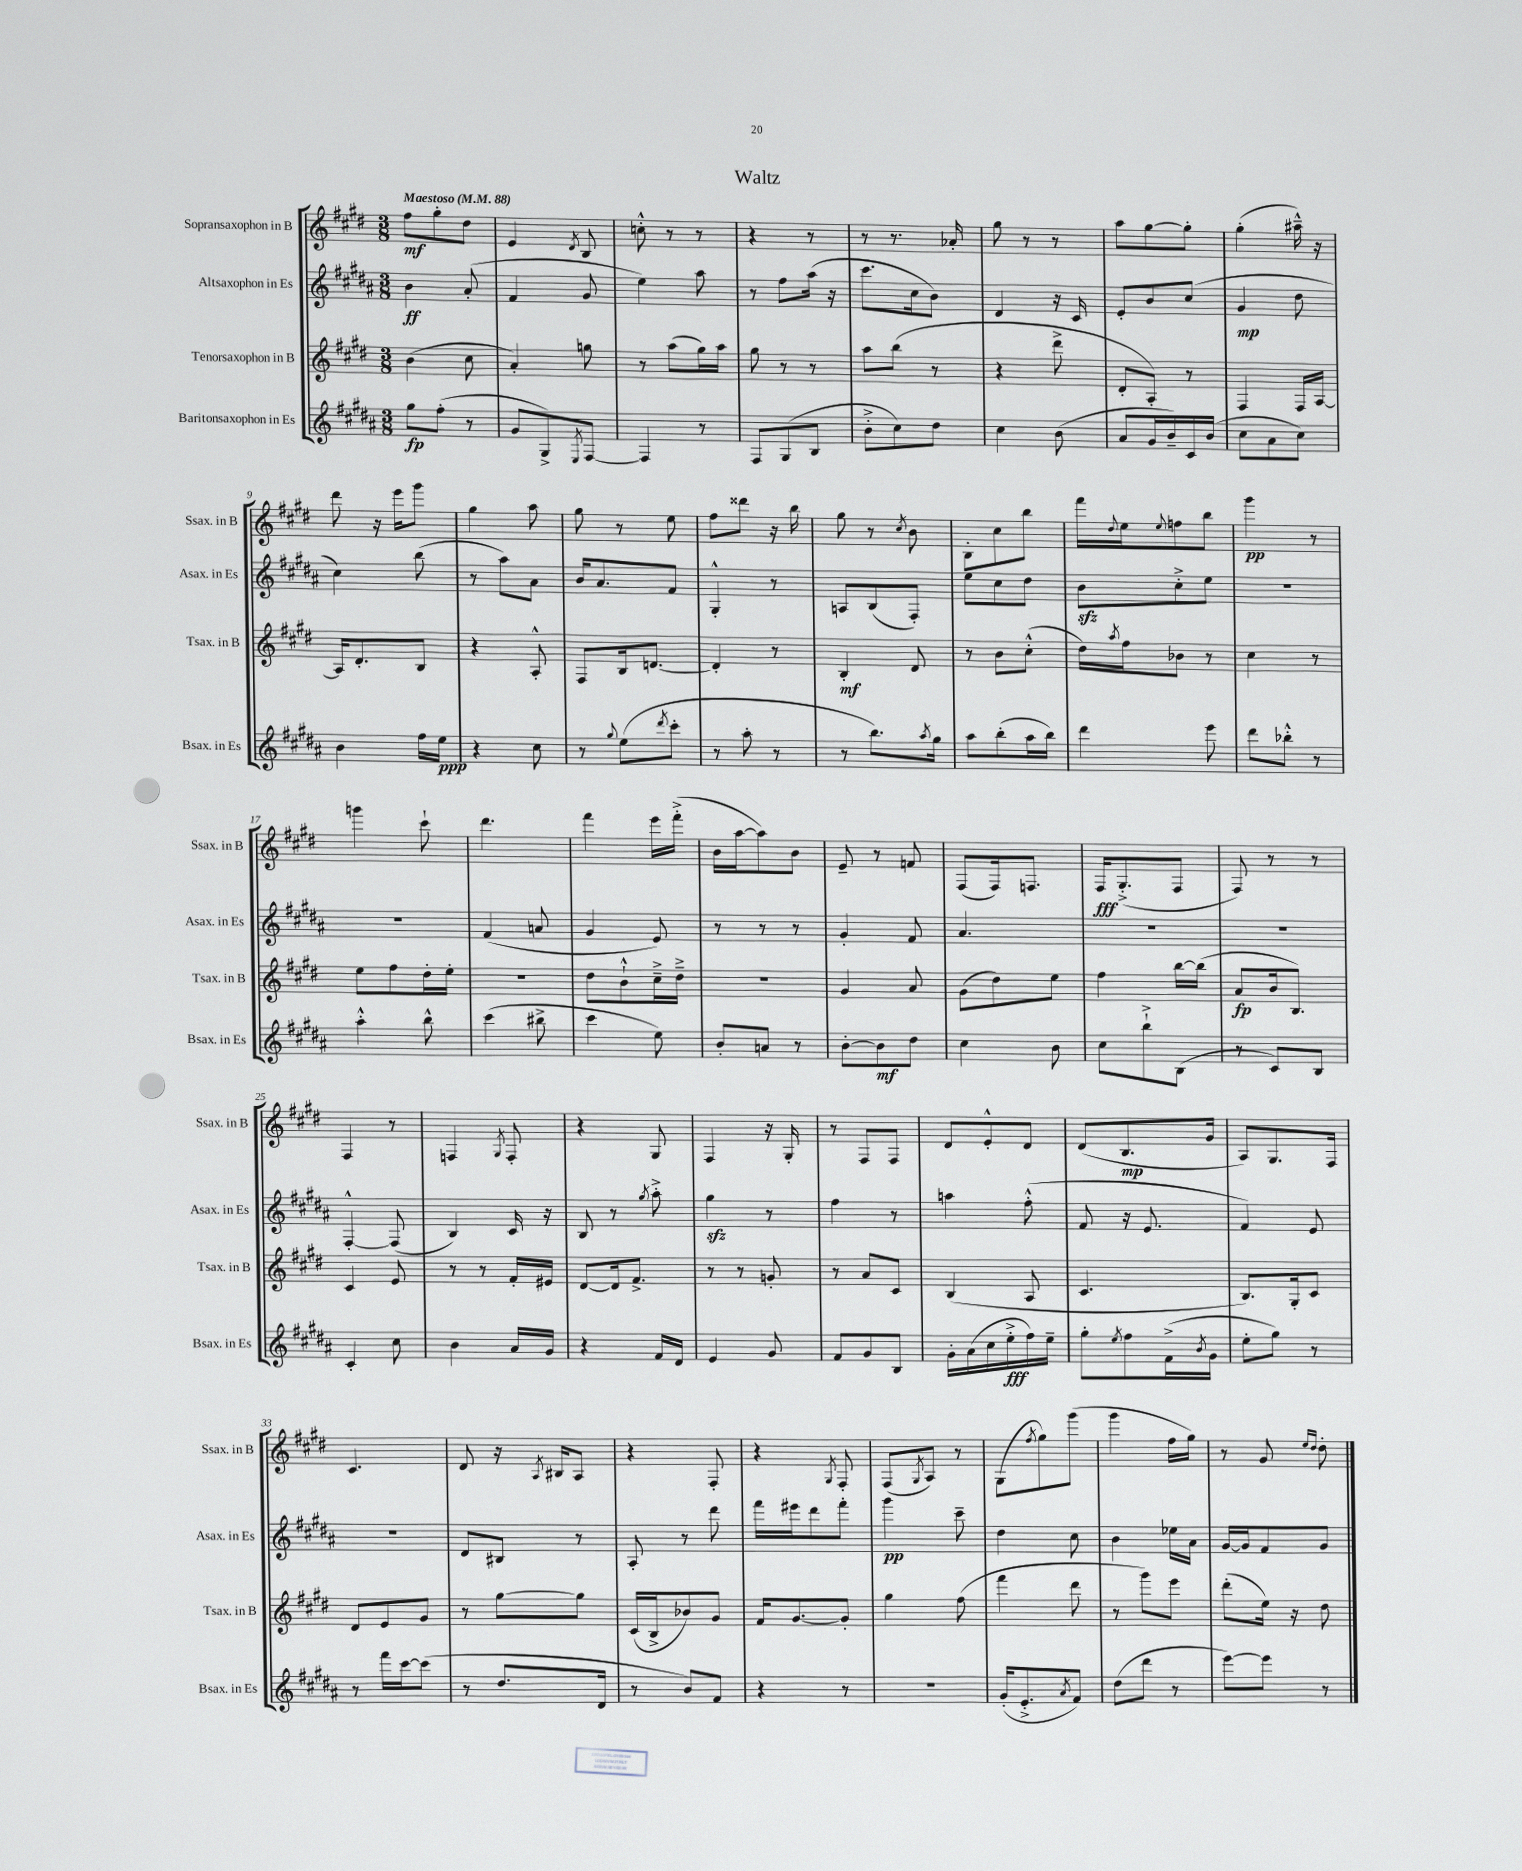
\header { title = "Waltz" }
<<
\new StaffGroup <<
\new Staff = "s0" \with { instrumentName = "Sopransaxophon in B" shortInstrumentName = "Ssax. in B" } {
    \clef treble \key e \major \numericTimeSignature \time 3/8 \tempo "Maestoso" 4 = 88
    fis''8\mf gis''8-. dis''8 |
    e'4 \acciaccatura { dis'8 } b8 |
    c''8-.-^ r8 r8 |
    r4 r8 |
    r8 r8. aes'16-. |
    gis''8 r8 r8 |
    a''8 gis''8~ gis''8-. |
    gis''4-.( ais''16---^) r16 |
    dis'''8 r16 e'''16 gis'''8 |
    gis''4 a''8 |
    gis''8 r8 e''8 |
    fis''8 disis'''8 r16 b''16 |
    gis''8 r8 \acciaccatura { cis''8 } b'8 |
    b8-. cis''8 b''8 |
    fis'''16 \appoggiatura { dis''8 } e''16 \appoggiatura { e''8 } f''8 b''8 |
    gis'''4\pp r8 |
    g'''4 cis'''8-! |
    dis'''4. |
    fis'''4 e'''16 fis'''16-.->( |
    b'16 a''16~ a''8) b'8 |
    e'8-- r8 f'8 |
    fis8( fis16) f8. |
    fis16\fff gis8.-.->( fis8 |
    fis8) r8 r8 |
    fis4 r8 |
    f4 \acciaccatura { gis8 } f8-. |
    r4 gis8 |
    fis4 r16 gis16-. |
    r8 fis8 fis8 |
    dis'8 e'8-.-^ dis'8 |
    dis'8( b8.\mp gis'16 |
    a8) gis8. fis16 |
    cis'4. |
    dis'8 r16 \acciaccatura { a8 } bis16 a8 |
    r4 fis8-. |
    r4 \acciaccatura { gis8 } fis8-. |
    fis8( \acciaccatura { gis8 } a8) r8 |
    gis8( \acciaccatura { fis''8 } gis''8) gis'''8( |
    gis'''4 fis''16 gis''16) |
    r8 gis'8 \grace { e''16 dis''16 } dis''8-. \bar "|." |
}
\new Staff = "s1" \with { instrumentName = "Altsaxophon in Es" shortInstrumentName = "Asax. in Es" } {
    \clef treble \key b \major \numericTimeSignature \time 3/8
    b'4\ff ais'8-.( |
    fis'4 gis'8 |
    e''4) ais''8 |
    r8 fis''8 ais''16( r16 |
    cis'''8. cis''16 b'8) |
    dis'4 r16 cis'16 |
    e'8-. b'8 cis''8( |
    gis'4\mp dis''8 |
    cis''4) b''8( |
    r8 ais''8) ais'8 |
    b'16 ais'8. fis'8 |
    gis4-.-^ r8 |
    a8 b8( fis8-.) |
    e''8 cis''8 dis''8 |
    b'8\sfz cis''8-.-> e''8 |
    R4. |
    R4. |
    fis'4( a'8 |
    gis'4 e'8) |
    r8 r8 r8 |
    gis'4-. fis'8 |
    ais'4. |
    R4. |
    R4. |
    fis4~-.-^ fis8( |
    b4) cis'16 r16 |
    b8 r8 \acciaccatura { gis''8 } ais''8-.-> |
    gis''4\sfz r8 |
    fis''4 r8 |
    a''4 fis''8-.-^( |
    fis'8 r16 e'8. |
    fis'4) e'8 |
    r4. |
    dis'8 bis8 r8 |
    ais8-. r8 dis'''8 |
    fis'''16 eis'''16 dis'''8 fis'''8-. |
    gis'''4\pp cis'''8-- |
    dis''4 cis''8 |
    b'4 ees''16 ais'16 |
    gis'16~ gis'16 fis'8 gis'8 \bar "|." |
}
\new Staff = "s2" \with { instrumentName = "Tenorsaxophon in B" shortInstrumentName = "Tsax. in B" } {
    \clef treble \key e \major \numericTimeSignature \time 3/8
    b'4( cis''8 |
    a'4-.) g''8 |
    r8 a''8( gis''16) a''16 |
    gis''8 r8 r8 |
    a''8 b''8( r8 |
    r4 dis'''8-> |
    dis'8-. a8-.) r8 |
    fis4 fis16 a16~ |
    a16 dis'8.-. b8 |
    r4 a8-.-^ |
    fis8 b16 d'8.~ |
    d'4-. r8 |
    b4-.\mf dis'8 |
    r8 b'8 cis''8-.-^( |
    dis''16) \acciaccatura { a''8 } fis''16 bes'8 r8 |
    cis''4 r8 |
    e''8 fis''8 dis''16-. e''16-. |
    R4. |
    dis''8 b'8-!-^ cis''16---> dis''16---> |
    R4. |
    gis'4 a'8 |
    gis'8( dis''8) e''8 |
    fis''4 b''16~ b''16( |
    a'8\fp b'16 b8.) |
    cis'4 e'8 |
    r8 r8 fis'16-. eis'16 |
    dis'8~ dis'16 fis'8.-> |
    r8 r8 g'8-. |
    r8 a'8 cis'8 |
    b4( a8 |
    cis'4. |
    b8.) gis16-. cis'8 |
    dis'8 e'8 gis'8 |
    r8 gis''8~ gis''8 |
    cis'16( b16-> bes'8) gis'8 |
    fis'16 gis'8.~ gis'8-. |
    gis''4 fis''8( |
    fis'''4 dis'''8 |
    r8 gis'''8) e'''8 |
    dis'''8-.( e''16) r16 dis''8 \bar "|." |
}
\new Staff = "s3" \with { instrumentName = "Baritonsaxophon in Es" shortInstrumentName = "Bsax. in Es" } {
    \clef treble \key b \major \numericTimeSignature \time 3/8
    gis''8\fp fis''8-.( r8 |
    gis'8 gis8->) \acciaccatura { e8 } fis8~ |
    fis4 r8 |
    fis8 gis8( b8 |
    b'8-.-> cis''8) dis''8 |
    cis''4 b'8( |
    ais'8 gis'16 b'16--) cis'16 b'16( |
    cis''8 ais'8 cis''8) |
    b'4 fis''16 e''16\ppp |
    r4 cis''8 |
    r8 \appoggiatura { gis''8 } e''8( \acciaccatura { dis'''8 } cis'''8-. |
    r8 ais''8-. r8 |
    r8 b''8.) \acciaccatura { ais''8 } gis''16 |
    ais''8 b''8-.( ais''16 b''16) |
    dis'''4 e'''8 |
    dis'''8 bes''8-.-^ r8 |
    ais''4-.-^ b''8-^ |
    cis'''4( bis''8-> |
    cis'''4 e''8) |
    b'8-. a'8 r8 |
    b'8~-. b'8\mf dis''8 |
    cis''4 b'8 |
    cis''8 b''8-!-> b8( |
    r8 cis'8) b8 |
    cis'4-. cis''8 |
    b'4 ais'16 gis'16 |
    r4 fis'16 dis'16 |
    e'4 gis'8 |
    fis'8 gis'8 b8 |
    gis'16-. ais'16( cis''16 e''16-.->\fff fis''16) e''16-- |
    gis''8-. \acciaccatura { e''8 } fis''8 fis'16->( \acciaccatura { b'8 } gis'16 |
    e''8-. gis''8) r8 |
    r8 fis'''16 cis'''16~ cis'''8( |
    r8 dis''8. dis'16 |
    r8 b'8) fis'8 |
    r4 r8 |
    r4. |
    gis'16-.( e'8.-.-> \acciaccatura { ais'8 } fis'8) |
    dis''8( dis'''8 r8 |
    e'''8~) e'''8 r8 \bar "|." |
}
>>
>>
